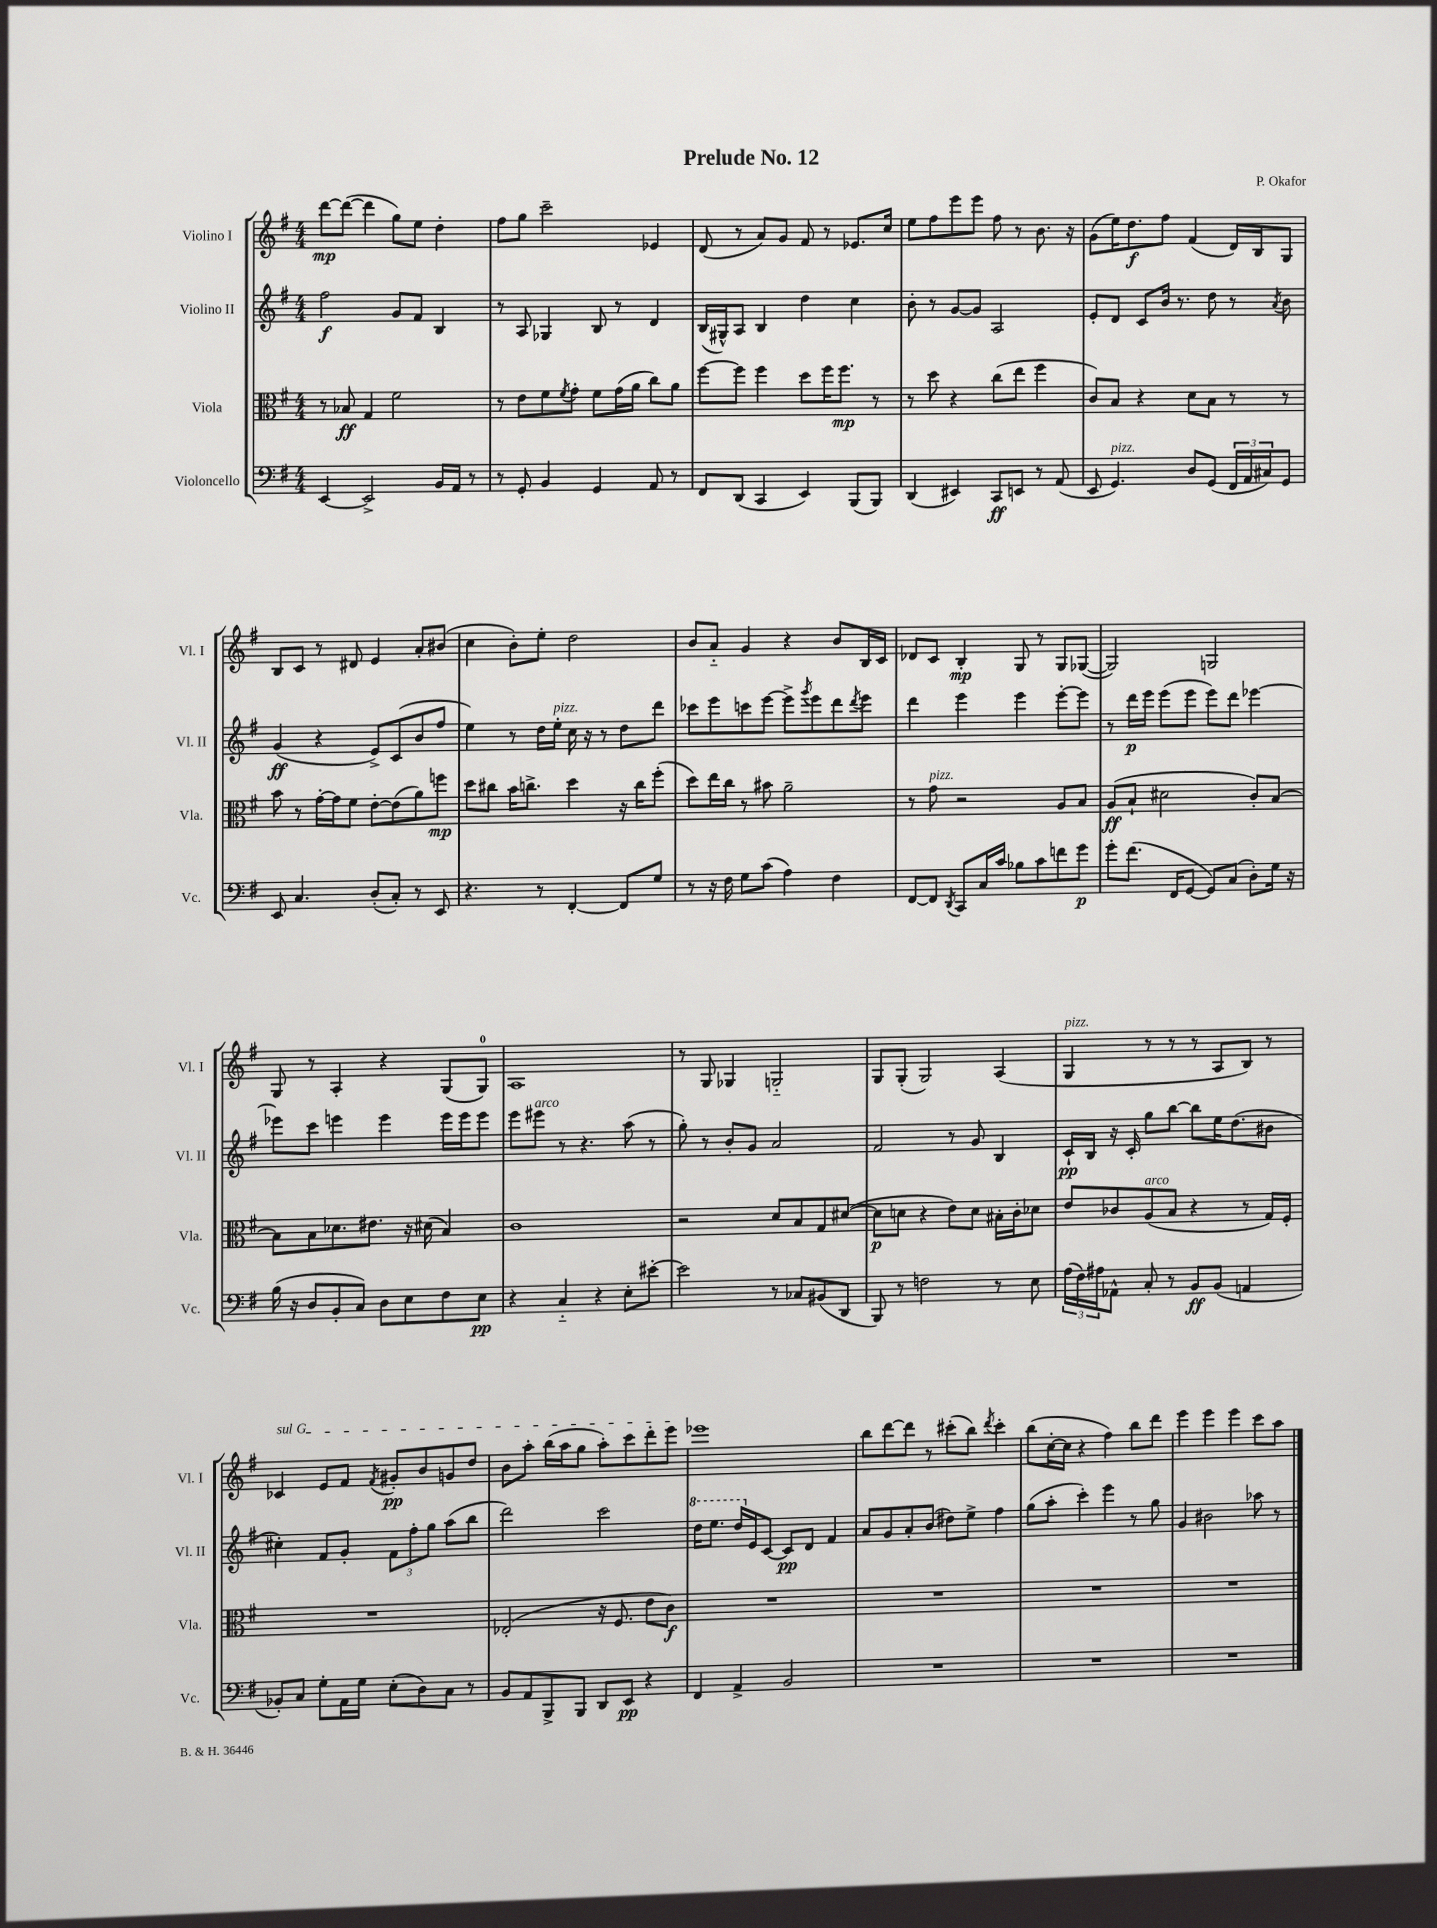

**kern	**dynam	**kern	**dynam	**kern	**dynam	**kern	**dynam
*part4	*part4	*part3	*part3	*part2	*part2	*part1	*part1
*staff4	*staff4	*staff3	*staff3	*staff2	*staff2	*staff1	*staff1
*I"Violoncello	*	*I"Viola	*	*I"Violino II	*	*I"Violino I	*
*I'Vc.	*	*I'Vla.	*	*I'Vl. II	*	*I'Vl. I	*
*clefF4	*	*clefC3	*	*clefG2	*	*clefG2	*
*k[f#]	*	*k[f#]	*	*k[f#]	*	*k[f#]	*
*M4/4	*	*M4/4	*	*M4/4	*	*M4/4	*
=1	=1	=1	=1	=1	=1	=1	=1
[4EE/	.	8r	.	2ff#\	f	[8ddd\L	mp
.	.	8B-X/	ff	.	.	(8ddd\J_	.
2EE^/]	.	4G/	.	.	.	4ddd\]	.
.	.	2f#\	.	8g/L	.	8gg\L)	.
.	.	.	.	8f#/J	.	8ee\J	.
16BB/LL	.	.	.	4B/	.	4dd'\	.
16AA/JJ	.	.	.	.	.	.	.
8r	.	.	.	.	.	.	.
=2	=2	=2	=2	=2	=2	=2	=2
8r	.	8r	.	8r	.	8ff#\L	.
8GG'/	.	8e\L	.	8A/	.	8gg\J	.
4BB/	.	8f#\	.	4G-X/	.	2ccc~\	.
.	.	8qf#/	.	.	.	.	.
.	.	8g'\J	.	.	.	.	.
4GG/	.	8f#\L	.	8B/	.	.	.
.	.	(16g\L	.	8r	.	.	.
.	.	16a\JJ	.	.	.	.	.
8AA/	.	8cc\L)	.	4d/	.	4e-X/	.
8r	.	8a\J	.	.	.	.	.
=3	=3	=3	=3	=3	=3	=3	=3
8FF#/L	.	[8ff#\L	.	(16B/LL	.	(8d/	.
.	.	.	.	16G#X^^/J)	.	.	.
(8DD/J	.	8ff#\J]	.	8A/J	.	8r	.
4CC/	.	4ff#\	.	4B/	.	8a/L)	.
.	.	.	.	.	.	8g/J	.
4EE/)	.	8dd\L	.	4dd\	.	8f#/	.
.	.	16ff#\K	.	.	.	8r	.
.	.	8.ff#\J	mp	.	.	.	.
(8BBB/L	.	.	.	4cc\	.	8.e-X/L	.
8BBB/J)	.	8r	.	.	.	.	.
.	.	.	.	.	.	16cc/Jk	.
=4	=4	=4	=4	=4	=4	=4	=4
(4DD/	.	8r	.	8b'\	.	8ee\L	.
.	.	8dd\	.	8r	.	8ff#\	.
4EE#X/)	.	4r	.	[8g/L	.	8eee\	.
.	.	.	.	8g/J]	.	8eee\J	.
8CC/L	ff	(8cc\L	.	2A/	.	8ff#\	.
8EEn/J	.	8ee\J	.	.	.	8r	.
8r	.	4ff#\	.	.	.	8.b\	.
(8AA/	.	.	.	.	.	.	.
.	.	.	.	.	.	16r	.
=5	=5	=5	=5	=5	=5	=5	=5
8EE/	.	8c/L)	.	8e'/L	.	(8g\L	.
!LO:TX:a:i:t=pizz.	!	!	!	!	!	!	!
4.GG/)	.	8B/J	.	8d/J	.	16ee\K)	.
.	.	.	.	.	.	8.dd\	f
.	.	4r	.	8c/L	.	.	.
.	.	.	.	16b/Jk	.	8ff#\J	.
.	.	.	.	8.r	.	.	.
8D/L	.	8d\L	.	.	.	(4f#/	.
(8GG/J	.	8B\J	.	8dd\	.	.	.
24FF#/LL	.	8r	.	8r	.	16d/LL)	.
24AA/	.	.	.	.	.	.	.
.	.	.	.	.	.	16B/J	.
24C#X/J)	.	.	.	.	.	.	.
.	.	.	.	8qa/	.	.	.
8GG/J	.	8r	.	8b\	.	8G/J	.
!!LO:LB:g=z
=6	=6	=6	=6	=6	=6	=6	=6
8EE/	.	8b\	.	(4g/	ff	8B/L	.
4.C/	.	8r	.	.	.	8c/J	.
.	.	[16g'\LL	.	4r	.	8r	.
.	.	16g\J]	.	.	.	.	.
.	.	8f#\J	.	.	.	8d#X/	.
(8D'/L	.	[8e'\L	.	8e^/L)	.	4e/	.
8C'/J)	.	(8e\]	.	(8c/	.	.	.
8r	.	8a\)	.	8b/	.	8a'/L	.
8EE/	.	8ffn\J	mp	8ff#/J	.	(8b#X/J	.
=7	=7	=7	=7	=7	=7	=7	=7
4.r	.	8dd\L	.	4ee\)	.	4cc\	.
.	.	8cc#X\J	.	.	.	.	.
.	.	16b\KL	.	8r	.	8b'\L)	.
.	.	8.ccn^\J	.	.	.	.	.
8r	.	.	.	16dd\LL	.	8ee'\J	.
!	!	!	!	!LO:TX:a:i:t=pizz.	!	!	!
.	.	.	.	16ee'\JJ	.	.	.
[4FF#'/	.	4dd\	.	16cc\	.	2dd\	.
.	.	.	.	16r	.	.	.
.	.	.	.	8r	.	.	.
8FF#/L]	.	16r	.	8dd\L	.	.	.
.	.	16cc\KL	.	.	.	.	.
8G/J	.	(8ff#'\J	.	8ddd\J	.	.	.
=8	=8	=8	=8	=8	=8	=8	=8
8r	.	8dd\L)	.	8ccc-X\L	.	8b/L	.
16r	.	16ee\L	.	8eee\	.	8a/J	.
16F#\	.	16cc\JJ	.	.	.	.	.
8G\L	.	8r	.	8cccn\	.	4g/	.
(8c\J	.	8b#X\	.	[8eee\J	.	.	.
4A\)	.	2a~\	.	8eee^\L]	.	4r	.
.	.	.	.	8qggg/	.	.	.
.	.	.	.	8eee\	.	.	.
4F#\	.	.	.	8ddd\	.	8b/L	.
.	.	.	.	8qddd/	.	.	.
.	.	.	.	8eee\J	.	16B/L	.
.	.	.	.	.	.	16c/JJ	.
=9	=9	=9	=9	=9	=9	=9	=9
[8FF#/L	.	8r	.	4ddd\	.	8d-X/L	.
!	!	!LO:TX:a:i:t=pizz.	!	!	!	!	!
8FF#/J]	.	8g\	.	.	.	8c/J	.
8qDD/	.	.	.	.	.	.	.
8CC/L	.	2r	.	4eee\	.	4B'/	mp
16C/L	.	.	.	.	.	.	.
16c/JJ	.	.	.	.	.	.	.
8B-X\L	.	.	.	4eee\	.	8G/	.
8c\	.	.	.	.	.	8r	.
8fn\	.	8A/L	.	[8eee'\L	.	8G/L	.
8g\J	p	8B/J	.	8eee\J]	.	([8G-X/J	.
=10	=10	=10	=10	=10	=10	=10	=10
8g'\L	.	(8A/L	ff	8r	.	2G-/])	.
(8.f#\J	.	8B`/J	.	16ddd\LL	p	.	.
.	.	.	.	16eee\JJ	.	.	.
.	.	2d#X\	.	(8eee\L	.	.	.
16FF#/KL	.	.	.	.	.	.	.
[8GG/J	.	.	.	8eee\J	.	.	.
8GG/L])	.	.	.	8eee\L)	.	2Gn/	.
(8C/J	.	.	.	8ddd\J	.	.	.
8D'\L)	.	8c'/L)	.	[4eee-X\	.	.	.
16G\Jk	.	[8B/J	.	.	.	.	.
16r	.	.	.	.	.	.	.
!!LO:LB:g=z
=11	=11	=11	=11	=11	=11	=11	=11
(16B\	.	8B\L]	.	8eee-X\L]	.	8G/	.
16r	.	.	.	.	.	.	.
8D/L	.	8B\	.	8ccc\J	.	8r	.
8BB'/	.	8.d-X\	.	4eeen\	.	4A'/	.
8C/J)	.	.	.	.	.	.	.
.	.	8.e#X\J	.	.	.	.	.
8D\L	.	.	.	4eee\	.	4r	.
8E\	.	16r	.	.	.	.	.
.	.	(16d#X\	.	.	.	.	.
8F#\	.	4B/)	.	16eee\LL	.	(8G/L	.
.	.	.	.	16eee\J	.	.	.
8E\J	pp	.	.	8eee\J	.	8G/J)	.
=12	=12	=12	=12	=12	=12	=12	=12
4r	.	1c	.	8eee\L	.	1A	.
!	!	!	!	!LO:TX:a:i:t=arco	!	!	!
.	.	.	.	8eee#X\J	.	.	.
4C/	.	.	.	8r	.	.	.
.	.	.	.	4.r	.	.	.
4r	.	.	.	.	.	.	.
8E'\L	.	.	.	(8aa\	.	.	.
[8e#X'\J	.	.	.	8r	.	.	.
=13	=13	=13	=13	=13	=13	=13	=13
2e#\]	.	2r	.	8gg'\)	.	8r	.
.	.	.	.	8r	.	8G/	.
.	.	.	.	8b'/L	.	4G-X/	.
.	.	.	.	8g/J	.	.	.
8r	.	8d/L	.	2a/	.	2Gn/	.
8C-X/L	.	8B/	.	.	.	.	.
(8BB#X/	.	8G/	.	.	.	.	.
8DD/J	.	([8d#X/J	.	.	.	.	.
=14	=14	=14	=14	=14	=14	=14	=14
8BBB/)	.	8d#\L]	p	2f#/	.	8G/L	.
8r	.	8dn\J	.	.	.	(8G'/J	.
2Fn\	.	4r	.	.	.	2G/)	.
.	.	8e\L)	.	8r	.	.	.
.	.	8d\J	.	8g/	.	.	.
8r	.	16B#X'\LL	.	4B/	.	(4A/	.
.	.	16c'\J	.	.	.	.	.
8E\	.	8d-X\J	.	.	.	.	.
=15	=15	=15	=15	=15	=15	=15	=15
!	!	!	!	!	!	!LO:TX:a:i:t=pizz.	!
(24A\LL	.	8e/L	.	16c`/LL	pp	4G/	.
24F#\)	.	.	.	.	.	.	.
.	.	.	.	16B/JJ	.	.	.
24A#X\J	.	.	.	.	.	.	.
8AA-X^^\J	.	8c-X/	.	16r	.	.	.
.	.	.	.	16c'/	.	.	.
!	!	!LO:TX:a:i:t=arco	!	!	!	!	!
8C'/	.	(8A/	.	8gg\L	.	8r	.
8r	.	8B/J	.	[8bb\J	.	8r	.
8BB/L	ff	4r	.	8bb\L]	.	8r	.
(8BB/J	.	.	.	16ee\K	.	8A/L	.
.	.	.	.	(8.dd\	.	.	.
4AAn/	.	8r	.	.	.	8B/J)	.
.	.	16G/LL)	.	8b#X\J	.	8r	.
.	.	16F#'/JJ	.	.	.	.	.
!!LO:LB:g=z
=16	=16	=16	=16	=16	=16	=16	=16
!	!	!	!	!	!	!LO:TX:a:i:t=sul G	!
8BB-X'/L)	.	1r	.	4cc#X'\)	.	4c-X/	.
8C/J	.	.	.	.	.	.	.
8G'\L	.	.	.	8f#/L	.	8e/L	.
16AA\L	.	.	.	8g'/J	.	8f#/J	.
16G\JJ	.	.	.	.	.	.	.
.	.	.	.	.	.	8qf#/	.
(8E'\L	.	.	.	12f#\L	.	8g#X'/L	pp
.	.	.	.	12ff#'\	.	.	.
8D\)	.	.	.	.	.	8b/	.
.	.	.	.	12gg\J	.	.	.
8C\J	.	.	.	(8aa\L	.	8gn/	.
8r	.	.	.	8bb\J	.	8dd/J	.
=17	=17	=17	=17	=17	=17	=17	=17
8BB/L	.	(2E-X'/	.	2ddd\)	.	8b\L	.
8AA/	.	.	.	.	.	8aa'\J	.
8BBB^/	.	.	.	.	.	(16bb\LL	.
.	.	.	.	.	.	16aa\J	.
8BBB/J	.	.	.	.	.	8gg\J	.
8DD/L	.	16r	.	2ccc\	.	8aa'\L)	.
.	.	8.F#/	.	.	.	.	.
8EE/J	pp	.	.	.	.	8ccc\	.
4r	.	8e\L	.	.	.	8ddd'\	.
.	.	8c\J)	f	.	.	8eee\J	.
=18	=18	=18	=18	=18	=18	=18	=18
*	*	*	*	*8va	*	*	*
4FF#/	.	1r	.	16ddd\KL	.	1eee-X	.
.	.	.	.	8.eee\J	.	.	.
4AA^/	.	.	.	16ddd/LL	.	.	.
*	*	*	*	*X8va	*	*	*
.	.	.	.	16e/J	.	.	.
.	.	.	.	[8c/J	.	.	.
2BB/	.	.	.	8c/L]	pp	.	.
.	.	.	.	8d/J	.	.	.
.	.	.	.	4f#/	.	.	.
=19	=19	=19	=19	=19	=19	=19	=19
1r	.	1r	.	8a/L	.	8bb\L	.
.	.	.	.	8g/	.	[8ddd\	.
.	.	.	.	8a'/	.	8ddd\J]	.
.	.	.	.	(8b/J	.	8r	.
.	.	.	.	8dd#X\L)	.	(8ccc#X'\L	.
.	.	.	.	8ee^\J	.	8bb\J)	.
.	.	.	.	.	.	8qddd/	.
.	.	.	.	4ff#\	.	4ccc#'\	.
=20	=20	=20	=20	=20	=20	=20	=20
1r	.	1r	.	(8gg\L	.	(8bb\L	.
.	.	.	.	8aa'\J	.	[16cc'\L	.
.	.	.	.	.	.	16cc\JJ]	.
.	.	.	.	4ccc'\)	.	4r	.
.	.	.	.	4eee\	.	4ff#\)	.
.	.	.	.	8r	.	8bb\L	.
.	.	.	.	8gg\	.	8ddd\J	.
=21	=21	=21	=21	=21	=21	=21	=21
1r	.	1r	.	4g/	.	4eee\	.
.	.	.	.	2b#X\	.	4eee\	.
.	.	.	.	.	.	4eee\	.
.	.	.	.	8aa-X\	.	8ccc\L	.
.	.	.	.	8r	.	8aa\J	.
==	==	==	==	==	==	==	==
*-	*-	*-	*-	*-	*-	*-	*-
